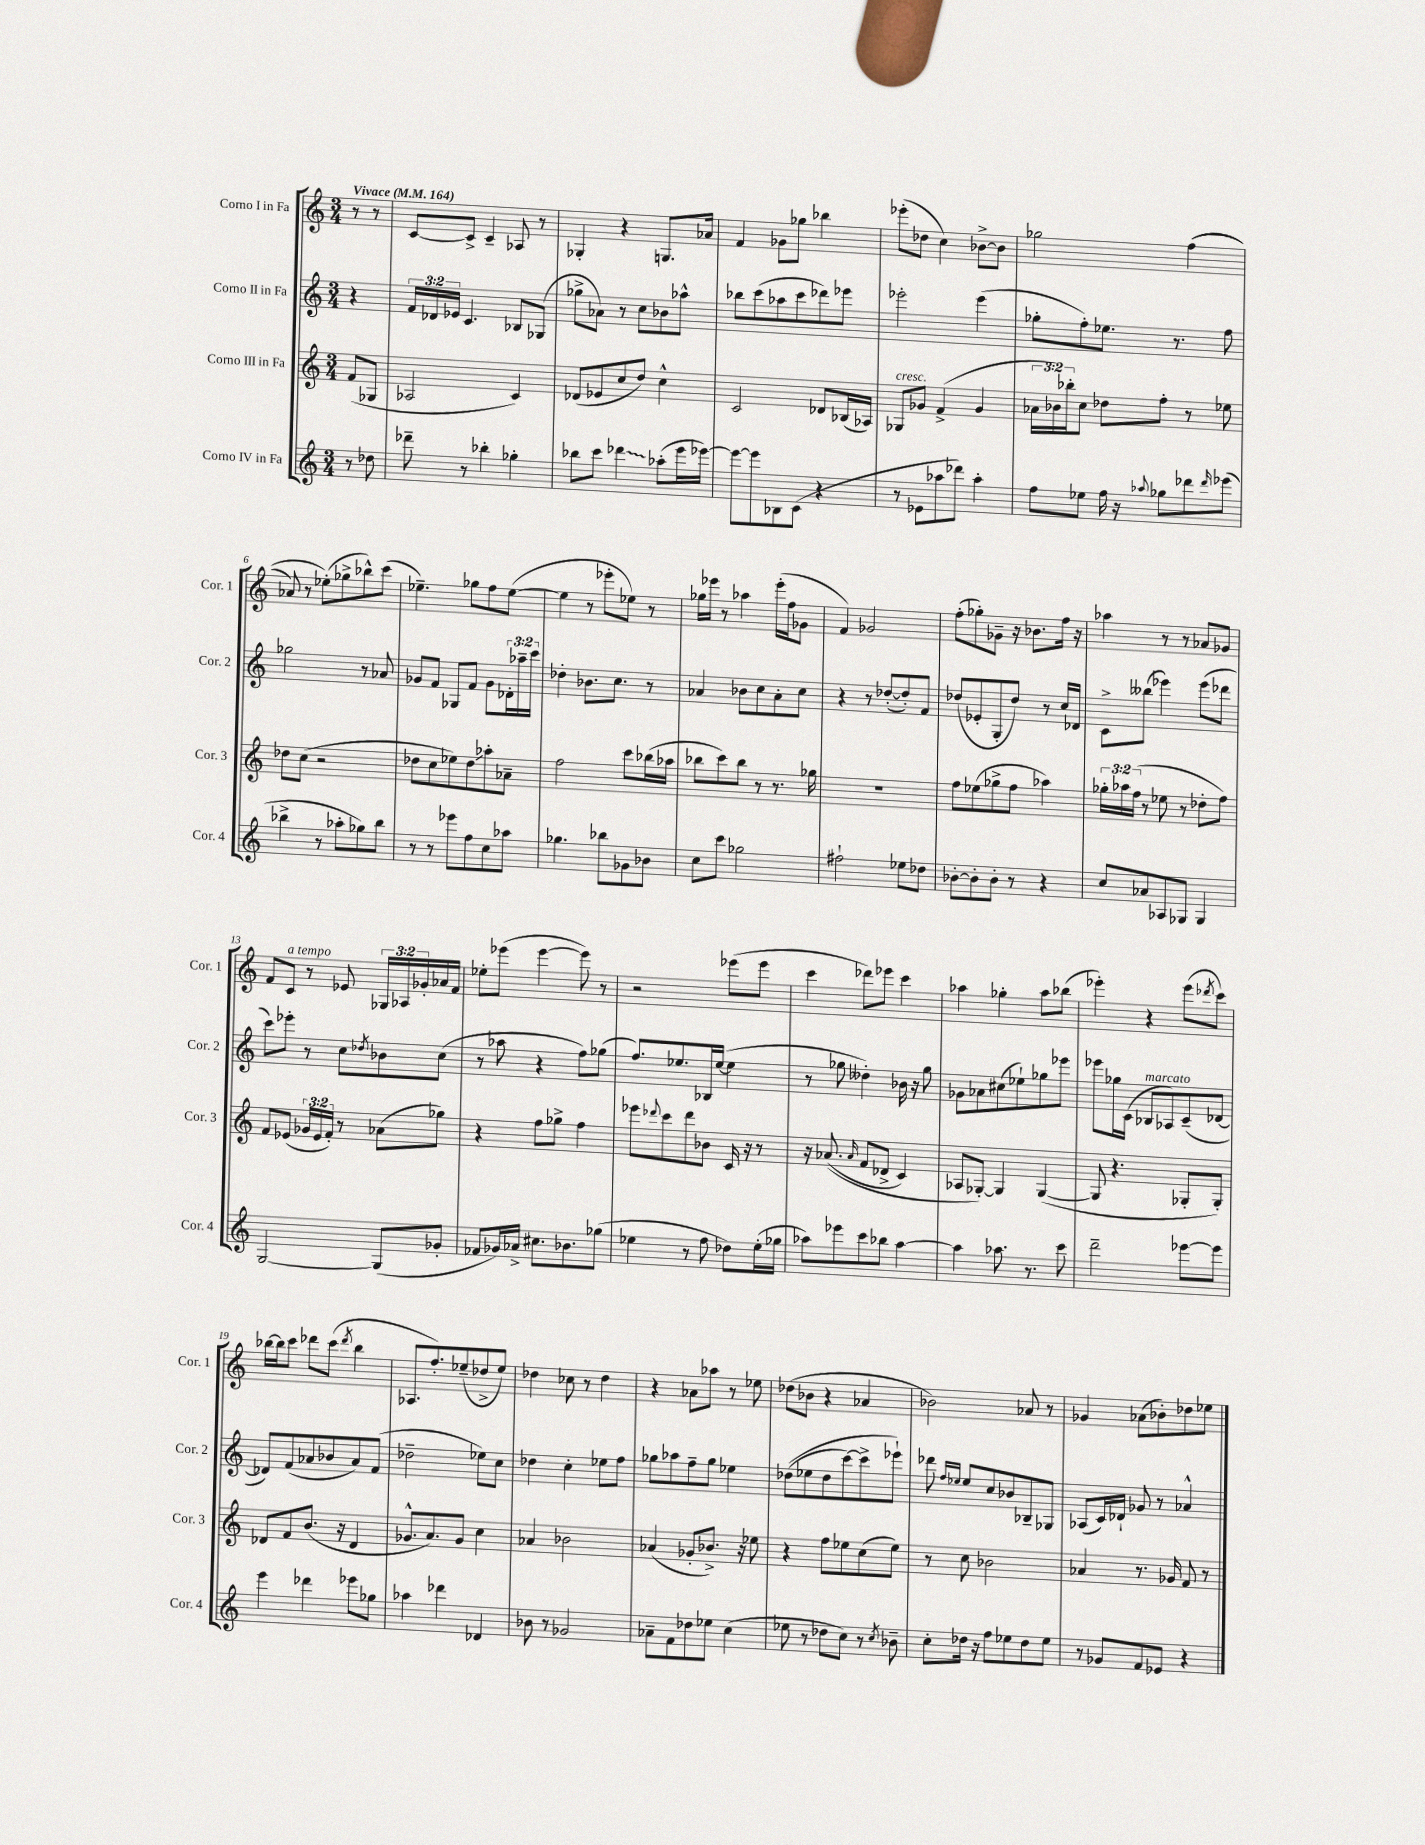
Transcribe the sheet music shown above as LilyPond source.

<<
\new StaffGroup <<
\new Staff = "s0" \with { instrumentName = "Corno I in Fa" shortInstrumentName = "Cor. 1" } {
    \clef treble \key c \major \numericTimeSignature \time 3/4 \override Staff.TupletNumber.text = #tuplet-number::calc-fraction-text \partial 4 \tempo "Vivace" 4 = 164
    r8 r8 |
    c'8~ c'8-> c'4-- aes8 r8 |
    ges4-. r4 g8. aes'16 |
    f'4 ges'8 ges''8 bes''4 |
    ees'''8-.( des''8 c''4) bes'8~-> bes'8 |
    ges''2 f''4(\( |
    aes'8) r8 ees''8-.(\) ges''8-> bes''8-^) c'''8( |
    ees''4.--) ges''8 f''8 ees''8~( |
    ees''4 r8 ees'''8-. ees''8) r8 |
    ges''16 ees'''16 r8 aes''4 ees'''16-.( f''16 ges'8 |
    f'4) ges'2 |
    f''8-.( ges''8-.) ges'8-- r16 bes'8. f''16 r16 |
    aes''4 r8 r8 aes'8 ges'8 |
    f'8 c'8^\markup { \italic "a tempo" } r8 ees'8 \tuplet 3/2 { ges16 aes16 ges'16-. } aes'16 f'16 |
    ees''8-. ees'''8( ees'''4~ ees'''8) r8 |
    r2 ees'''8( ees'''8 |
    c'''4 des'''8) ees'''8 c'''4 |
    aes''4 ges''4-. aes''8 bes''8( |
    ees'''4-.) r4 ees'''8( \acciaccatura { des'''8 } c'''8) |
    bes''16~ bes''16 c'''8 des'''8 c'''8( \acciaccatura { des'''8 } bes''4 |
    aes8. f''8.-.) ees''8--( des''8-> ees''8) |
    des''4 ces''8 r8 des''4 |
    r4 aes'8 aes''8 r8 ees''8 |
    des''8( bes'8 r4 aes'4 |
    bes'2) aes'8 r8 |
    ges'4 aes'8( bes'8-.) des''8 ees''8 \bar "|." |
}
\new Staff = "s1" \with { instrumentName = "Corno II in Fa" shortInstrumentName = "Cor. 2" } {
    \clef treble \key c \major \numericTimeSignature \time 3/4 \override Staff.TupletNumber.text = #tuplet-number::calc-fraction-text \partial 4
    r4 |
    \tuplet 3/2 { f'16 des'16 ees'16 } c'4. bes8 ges8( |
    ges''8-> aes'8) r8 c''8 bes'8 aes''8-^ |
    bes''8 c'''8( aes''8 c'''8 des'''8) ees'''8 |
    ees'''2-. ees'''4( |
    ges''8-. f''8-.) ees''8. r8. f''8 |
    ges''2 r8 aes'8 |
    ges'8 f'8 ges8 f'8 ges'8 \tuplet 3/2 { des'16-. aes''16-- c'''16 } |
    des''4-. bes'8. c''8. r8 |
    aes'4 bes'8 c''8 aes'8-. c''8 |
    r4 r8 des''8~-.( des''8-.) f'8 |
    des''8( ees'8-. g8-. des''8) r8 c''16 des'16 |
    c'8-> beses''8( ees'''4) ees'''8( des'''8 |
    c'''8) ees'''8-. r8 c''8 \acciaccatura { des''8 } bes'8 c''8( |
    r8 aes''8 r4 f''8) ges''8( |
    f''8.) ees''8. bes16 ees''16~( ees''4 |
    r8 ges''8 deses''4-.) bes'16 r16 ges''8 |
    ges'8 aes'8 cis''8( ees''8-!) ges''8 ees'''8 |
    ees'''8 ges''16 c'16( bes8^\markup { \italic "marcato" } aes8) c'8--( des'8~ |
    des'8) f'8( aes'8 bes'8 aes'8) f'8( |
    des''2-- ees''8) c''8 |
    des''4 c''4-. ees''8 f''8 |
    ges''8 aes''8 f''8-- ges''8 ees''4 |
    des''8(\( ees''8 des''8 c'''8~) c'''8-> ees'''8-!\) |
    des'''8 \grace { f''16 ees''16 } ees''8 c''8 bes'8 bes8-- ges8 |
    aes8( c'16) des'16-! ges'8 r8 aes'4-^ \bar "|." |
}
\new Staff = "s2" \with { instrumentName = "Corno III in Fa" shortInstrumentName = "Cor. 3" } {
    \clef treble \key c \major \numericTimeSignature \time 3/4 \override Staff.TupletNumber.text = #tuplet-number::calc-fraction-text \partial 4
    f'8( ges8 |
    aes2 c'4) |
    des'8( ees'8 c''8 d''8) c''4-^ |
    c'2 des'8 bes16( aes16) |
    ges8^\markup { \italic "cresc." } ges'8 f'4->( ges'4 |
    \tuplet 3/2 { aes'16 bes'16) bes''16-. } c''8 des''8 f''8-. r8 ees''8 |
    des''8 c''8( r2 |
    des''8 c''8 ees''8) des''8\glissando aes''8-. aes'8-- |
    f''2 c'''8 bes''16( aes''16 |
    bes''8 c'''8) bes''8 r8 r8. ges''16 |
    R2. |
    f''8 ees''8( ges''8-> f''8 aes''4) |
    \tuplet 3/2 { ges''16-. aes''16 f''16( } r8 ees''8 r8 des''8-. f''8) |
    f'8 ees'8( \tuplet 3/2 { ges'16 ees'16 f'16-.) } r8 aes'8( ges''8) |
    r4 f''8 ges''8-> f''4 |
    ees'''8 \appoggiatura { des'''8 } c'''8 des'''8 bes'8 c'16 r16 r8 |
    r16 aes'8.(\( \grace { aes'16 } f'8 des'8-> c'4) |
    aes8 ges8~-.\) ges4 ges4~( |
    ges8 r4. ges8-. ges8-.) |
    des'8 f'8 b'8.( r16 des'4 |
    ges'8.-^ a'8.) ges'8 c''4 |
    aes'4 bes'2 |
    aes'4( ges'8-. bes'8.->) r16 ees''8 |
    r4 f''8 ees''8 c''8( ees''8) |
    r8 c''8 bes'2 |
    aes'4 r8. ges'16 f'8 r8 \bar "|." |
}
\new Staff = "s3" \with { instrumentName = "Corno IV in Fa" shortInstrumentName = "Cor. 4" } {
    \clef treble \key c \major \numericTimeSignature \time 3/4 \partial 4
    r8 des''8 |
    des'''8-- r8 bes''4-. ges''4-. |
    bes''8 c'''8 \once \override Glissando.style = #'zigzag des'''4\glissando aes''8-.( e'''16 ees'''16~) |
    ees'''8~ ees'''8 bes8 c'8( r4 |
    r8 ees'8 aes''8 des'''8) aes''4-. |
    f''8 ees''8 f''16 r16 \appoggiatura { aes''8 } ges''8 des'''8 \grace { des'''16 } ees'''8( |
    bes''4-> r8 aes''8-. ges''8) bes''8 |
    r8 r8 ees'''8 f''8 c''8 aes''8 |
    ges''4. bes''8 ges'8 bes'8 |
    c''8 c'''8 ges''2 |
    fis''2-! ees''8 des''8 |
    bes'8~-. bes'8-. bes'8-. r8 r4 |
    c''8 aes'8 aes8 ges8 ges4 |
    g2~ g8( ges'8-. |
    fes'8 ges'16) aes'16-> cis''8. bes'8. ges''8( |
    ees''4 r8 f''8 des''8) ees''16-.( ges''16 |
    aes''8) ees'''8 c'''8 bes''8 aes''4~ |
    aes''4 aes''8. r8. c'''8 |
    d'''2-- ees'''8~ ees'''8 |
    e'''4 des'''4 ees'''8 ges''8 |
    aes''4 des'''4 des'4 |
    bes'8 r8 ges'2 |
    aes'8-- f'8 des''8 ees''8 c''4( |
    ees''8 r8 des''8 c''8) r8 \acciaccatura { c''8 } bes'8-- |
    c''8-. des''16 r16 f''8 ees''8 des''8 ees''8 |
    r8 ges'8 f'8 ees'8 r4 \bar "|." |
}
>>
>>
